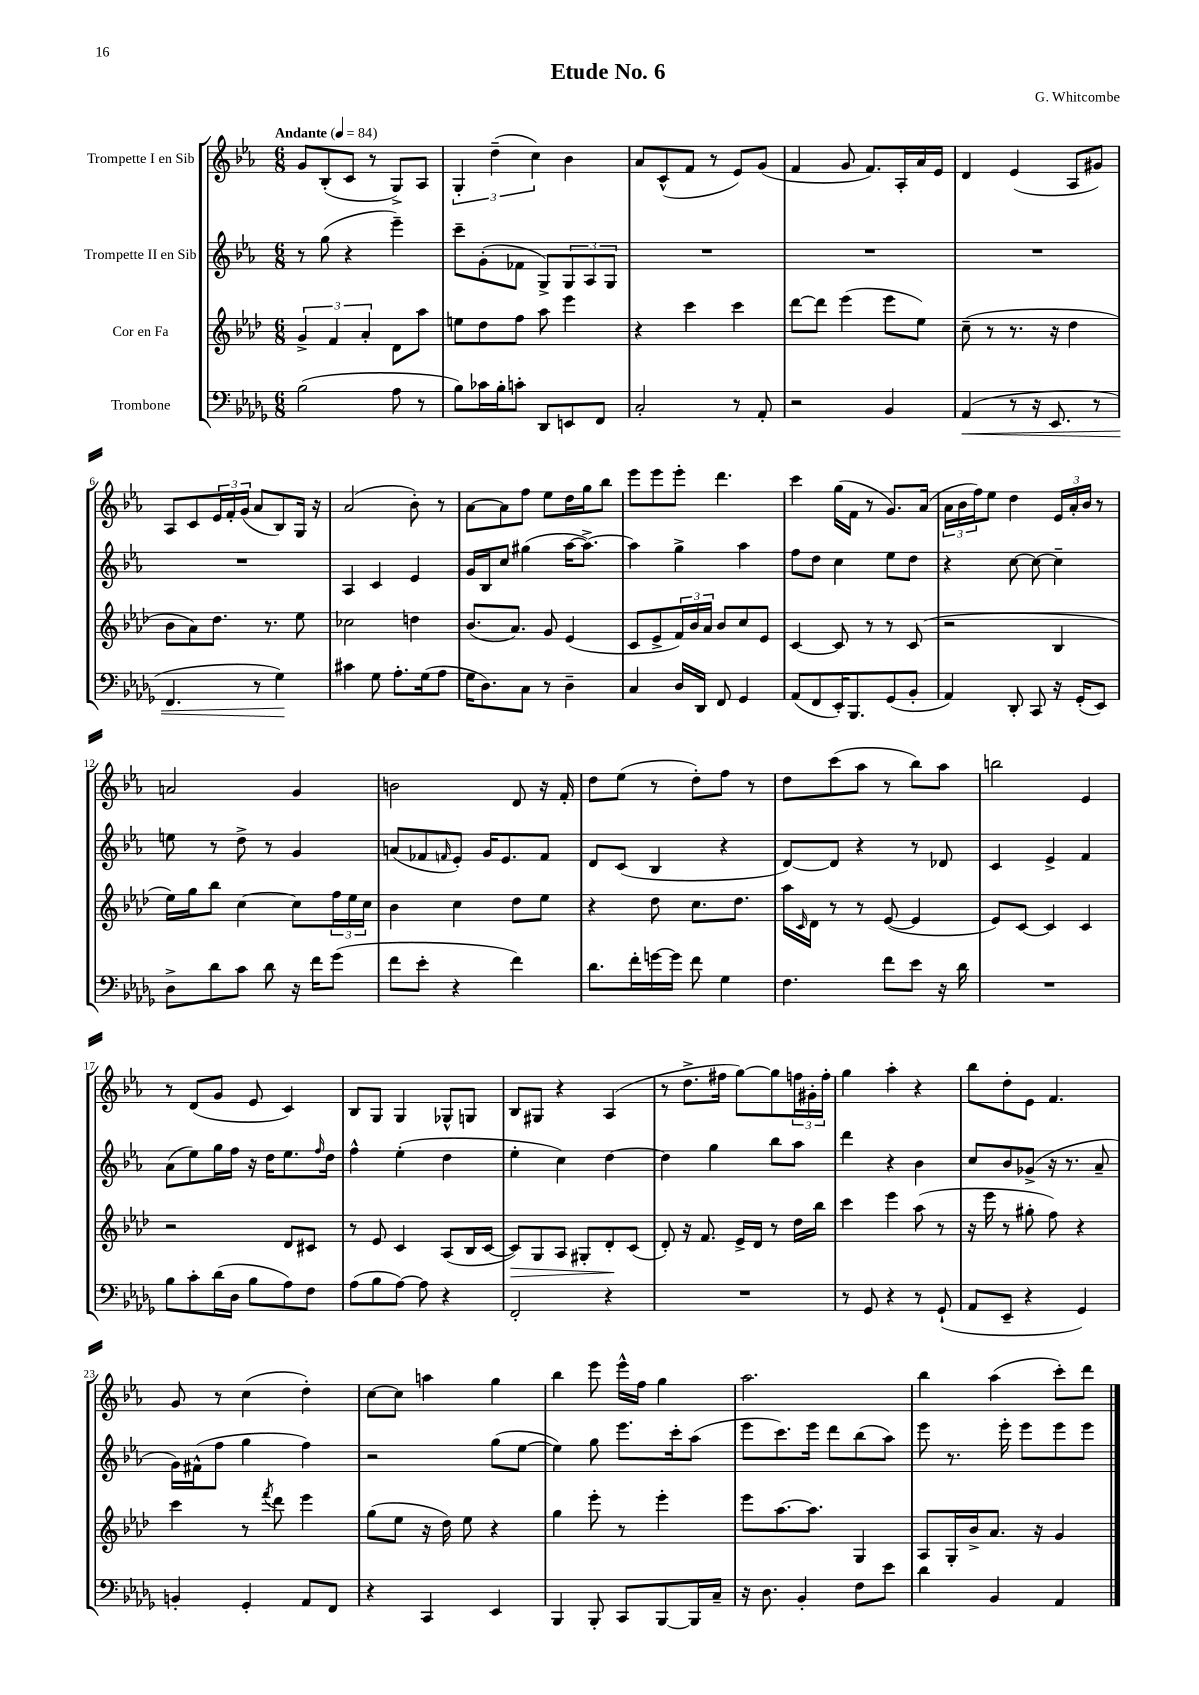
\header { title = "Etude No. 6" composer = "G. Whitcombe" }
<<
\new StaffGroup <<
\new Staff = "s0" \with { instrumentName = "Trompette I en Sib" } {
    \clef treble \key ees \major \numericTimeSignature \time 6/8 \tempo "Andante" 4 = 84
    g'8 bes8-.( c'8 r8 g8->) aes8 |
    \tuplet 3/2 { g4-. d''4--( c''4) } bes'4 |
    aes'8 c'8-^( f'8 r8 ees'8) g'8( |
    f'4 g'8 f'8.) aes16-. aes'16 ees'16 |
    d'4 ees'4( aes8 gis'8) |
    aes8 c'8 \tuplet 3/2 { ees'16 f'16-. g'16( } aes'8 bes8) g16 r16 |
    aes'2( bes'8-.) r8 |
    aes'8~ aes'8 f''8 ees''8 d''16 g''16 bes''8 |
    ees'''8 ees'''8 ees'''8-. d'''4. |
    c'''4 g''16( f'16 r8 g'8.) aes'16( |
    \tuplet 3/2 { aes'16 bes'16 f''16) } ees''8 d''4 \tuplet 3/2 { ees'16 aes'16-. bes'16 } r8 |
    a'2 g'4 |
    b'2 d'8 r16 f'16-. |
    d''8 ees''8( r8 d''8-.) f''8 r8 |
    d''8 c'''8( aes''8 r8 bes''8) aes''8 |
    b''2 ees'4 |
    r8 d'8( g'8 ees'8 c'4) |
    bes8 g8 g4 ges8-^ g8 |
    bes8 gis8 r4 aes4( |
    r8 d''8.-> fis''16 g''8~) g''8 \tuplet 3/2 { f''16 gis'16-. f''16-. } |
    g''4 aes''4-. r4 |
    bes''8 d''8-. ees'8 f'4. |
    g'8 r8 c''4( d''4-.) |
    c''8~ c''8 a''4 g''4 |
    bes''4 ees'''8 ees'''16-^ f''16 g''4 |
    aes''2. |
    bes''4 aes''4( c'''8-.) d'''8 \bar "|." |
}
\new Staff = "s1" \with { instrumentName = "Trompette II en Sib" } {
    \clef treble \key ees \major \numericTimeSignature \time 6/8
    r8 g''8( r4 ees'''4--) |
    c'''8-- g'8-.( fes'8 g8->) \tuplet 3/2 { g8 aes8 g8 } |
    R2. |
    R2. |
    R2. |
    R2. |
    aes4 c'4 ees'4 |
    g'16 bes16 c''8 gis''4( aes''16~ aes''8.~->) |
    aes''4 g''4-> aes''4 |
    f''8 d''8 c''4 ees''8 d''8 |
    r4 c''8~ c''8~ c''4-- |
    e''8 r8 d''8-> r8 g'4 |
    a'8( fes'8 \grace { f'16 } ees'8-.) g'16 ees'8. f'8 |
    d'8 c'8( bes4 r4 |
    d'8~) d'8 r4 r8 des'8 |
    c'4 ees'4-> f'4 |
    aes'8( ees''8) g''16 f''16 r16 d''16 ees''8. \grace { f''16 } d''16 |
    f''4-^ ees''4-.( d''4 |
    ees''4-. c''4) d''4~ |
    d''4 g''4 bes''8 aes''8 |
    d'''4 r4 bes'4 |
    c''8 bes'8 ges'8->( r16 r8. aes'8-- |
    g'16) fis'16-^( f''8 g''4 f''4) |
    r2 g''8( ees''8~ |
    ees''4) g''8 ees'''8. c'''16-. aes''8( |
    ees'''8 c'''8.) ees'''16 d'''8 bes''8( aes''8) |
    ees'''8 r8. ees'''16-. ees'''8 ees'''8 ees'''8 \bar "|." |
}
\new Staff = "s2" \with { instrumentName = "Cor en Fa" } {
    \clef treble \key aes \major \numericTimeSignature \time 6/8
    \tuplet 3/2 { g'4-> f'4 aes'4-. } des'8 aes''8 |
    e''8 des''8 f''8 aes''8 ees'''4 |
    r4 c'''4 c'''4 |
    des'''8~ des'''8 ees'''4( ees'''8 ees''8) |
    c''8--( r8 r8. r16 des''4 |
    bes'8 aes'8) des''8. r8. ees''8 |
    ces''2 d''4 |
    bes'8.( aes'8.) g'8 ees'4( |
    c'8 ees'8-> \tuplet 3/2 { f'16) bes'16 aes'16 } bes'8 c''8 ees'8 |
    c'4~ c'8 r8 r8 c'8( |
    r2 bes4 |
    ees''16) g''16 bes''8 c''4~ c''8 \tuplet 3/2 { f''16 ees''16 c''16 } |
    bes'4 c''4 des''8 ees''8 |
    r4 des''8 c''8. des''8. |
    aes''16 \grace { c'16 } des'16 r8 r8 ees'8~( ees'4 |
    ees'8) c'8~ c'4 c'4 |
    r2 des'8 cis'8 |
    r8 ees'8 c'4 aes8( bes16 c'16~ |
    c'8\>) g8 aes8 gis8-. des'8-.\! c'8( |
    des'8-.) r16 f'8. ees'16-> des'16 r8 des''16 bes''16 |
    c'''4 ees'''4 aes''8( r8 |
    r16 ees'''16 r8 gis''8-. f''8) r4 |
    c'''4 r8 \acciaccatura { f'''8 } des'''8 ees'''4 |
    g''8( ees''8 r16 des''16) ees''8 r4 |
    g''4 ees'''8-. r8 ees'''4-. |
    ees'''8 aes''8.~ aes''8. g4 |
    aes8 g16-. bes'16-> aes'8. r16 g'4 \bar "|." |
}
\new Staff = "s3" \with { instrumentName = "Trombone" } {
    \clef bass \key des \major \numericTimeSignature \time 6/8
    bes2( aes8 r8 |
    bes8) ces'16 bes16-. c'8-. des,8 e,8 f,8 |
    c2-. r8 aes,8-. |
    r2 bes,4 |
    aes,4\<( r8 r16 ees,8. r8 |
    f,4. r8 ges4\!) |
    cis'4 ges8 aes8.-. ges16( aes8 |
    ges16 des8.) c8 r8 des4-- |
    c4 des16 des,16 f,8 ges,4 |
    aes,8( f,8 ees,16-.) bes,,8. ges,8( bes,8-. |
    aes,4) des,8-. c,8 r16 ges,16-.( ees,8) |
    des8-> des'8 c'8 des'8 r16 f'16 ges'8( |
    f'8 ees'8-. r4 f'4) |
    des'8. f'16-. g'16~ g'16 f'8 ges4 |
    f4. f'8 ees'8 r16 des'16 |
    R2. |
    bes8 c'8-. des'16( des16 bes8 aes8) f8 |
    aes8( bes8 aes8~) aes8 r4 |
    f,2-. r4 |
    R2. |
    r8 ges,8 r4 r8 ges,8-!( |
    aes,8 ees,8-- r4 ges,4) |
    b,4-. ges,4-. aes,8 f,8 |
    r4 c,4 ees,4 |
    bes,,4 bes,,8-. c,8 bes,,8~ bes,,16 c16-- |
    r16 des8. bes,4-. f8 ees'8 |
    des'4 bes,4 aes,4 \bar "|." |
}
>>
>>
